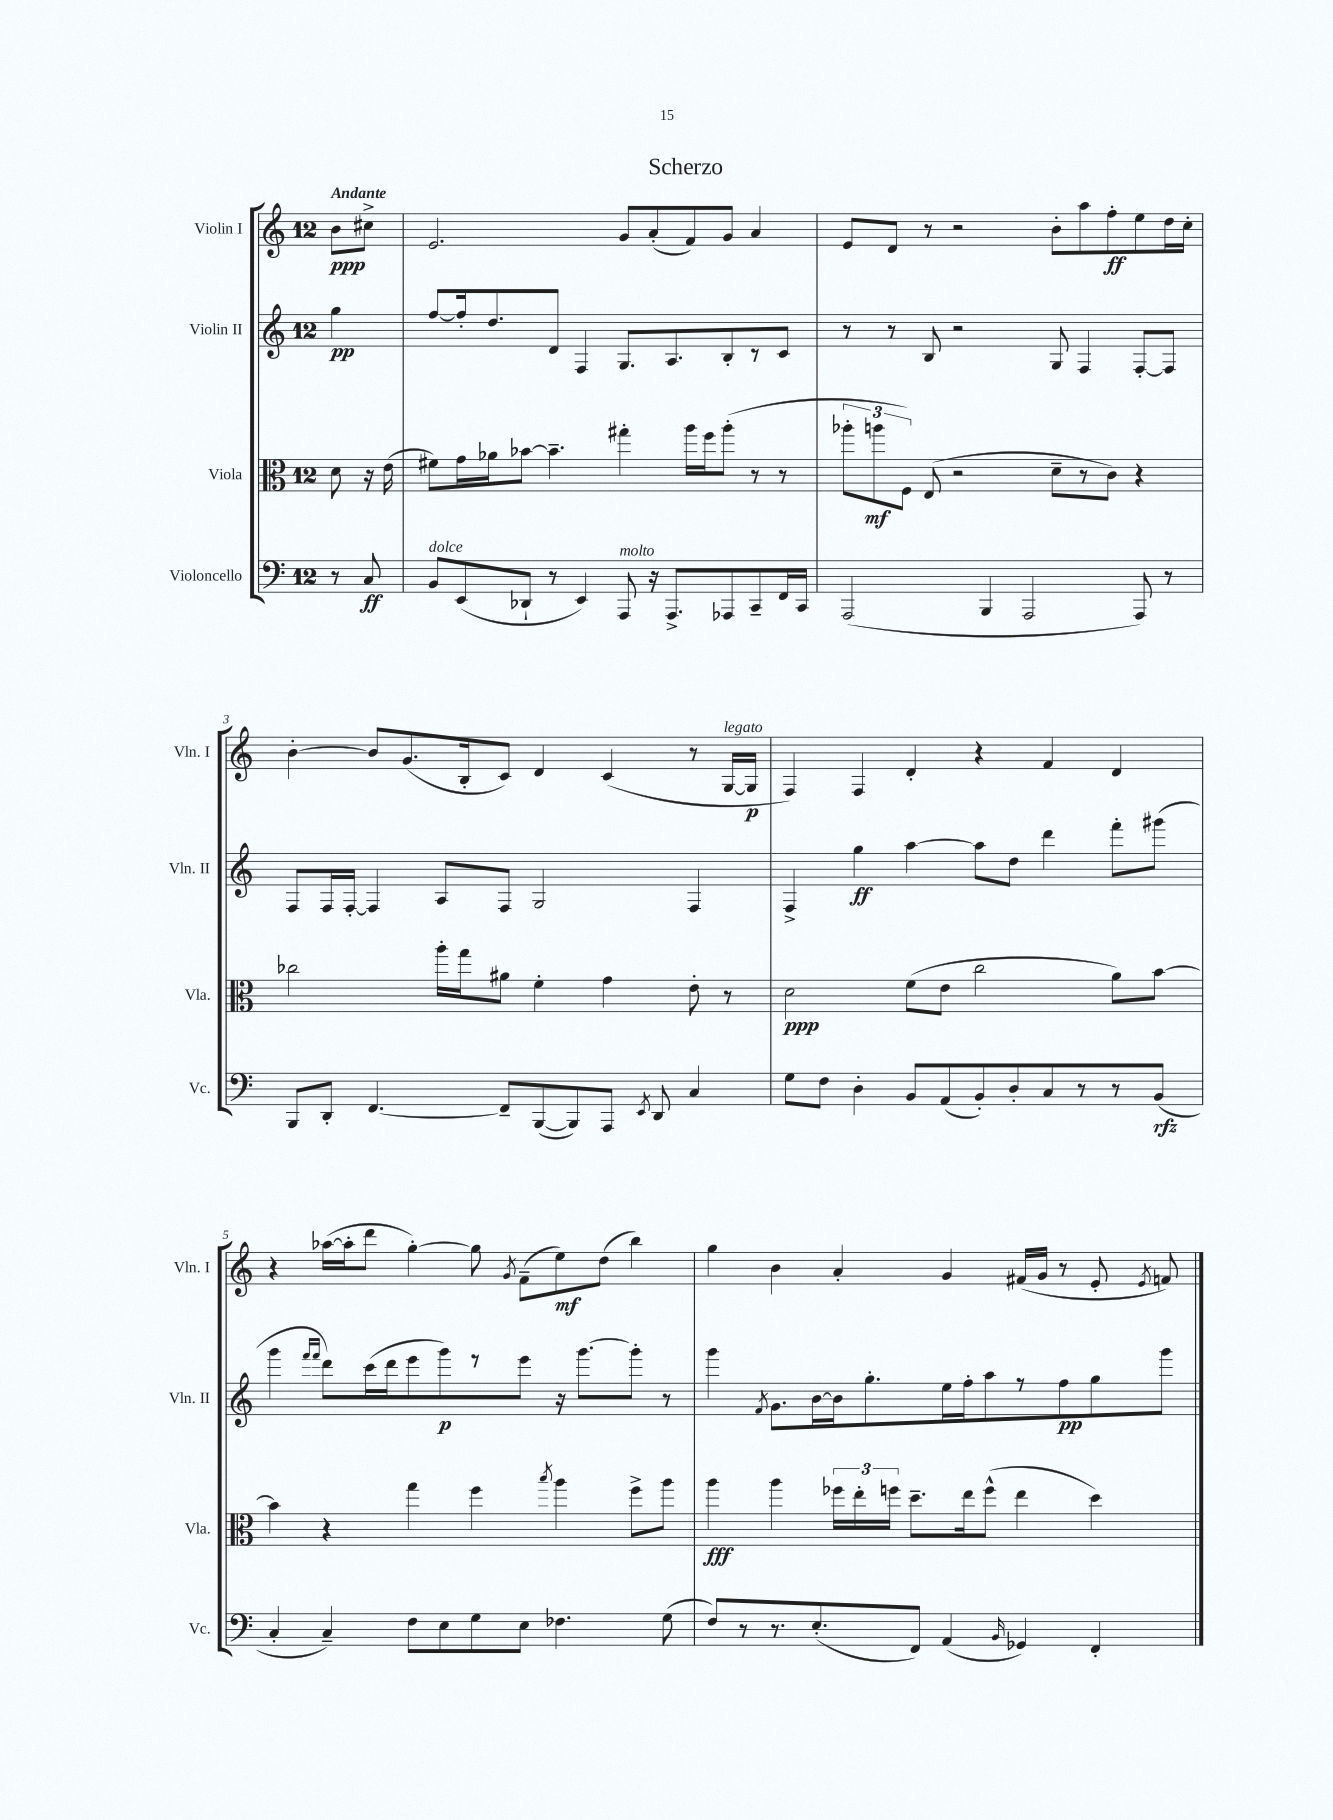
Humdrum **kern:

**kern	**dynam	**kern	**dynam	**kern	**dynam	**kern	**dynam
*part4	*part4	*part3	*part3	*part2	*part2	*part1	*part1
*staff4	*staff4	*staff3	*staff3	*staff2	*staff2	*staff1	*staff1
*I"Violoncello	*	*I"Viola	*	*I"Violin II	*	*I"Violin I	*
*I'Vc.	*	*I'Vla.	*	*I'Vln. II	*	*I'Vln. I	*
*clefF4	*	*clefC3	*	*clefG2	*	*clefG2	*
*k[]	*	*k[]	*	*k[]	*	*k[]	*
*M12/8	*	*M12/8	*	*M12/8	*	*M12/8	*
=	=	=	=	=	=	=	=
!	!	!	!	!	!	!LO:TX:a:B:t=Andante	!
8r	.	8d\	.	4gg\	pp	8b\L	ppp
8C/	ff	16r	.	.	.	8cc#X^\J	.
.	.	(16e\	.	.	.	.	.
=1	=1	=1	=1	=1	=1	=1	=1
!LO:TX:a:i:t=dolce	!	!	!	!	!	!	!
8BB/L	.	8f#X\L)	.	[8ff/L	.	2.e/	.
(8EE/	.	16g\L	.	16ff'/k]	.	.	.
.	.	16a-X\J	.	8.dd/	.	.	.
8DD-X`/J	.	[8b-X\J	.	.	.	.	.
8r	.	4.b-~\]	.	8d/J	.	.	.
4EE/)	.	.	.	4F/	.	.	.
!LO:TX:a:i:t=molto	!	!	!	!	!	!	!
8AAA/	.	4gg#X'\	.	8.G/L	.	8g/L	.
16r	.	.	.	.	.	(8a'/	.
8.AAA^/L	.	.	.	8.A/	.	.	.
.	.	16aa\LL	.	.	.	8f/)	.
.	.	16ff\J	.	.	.	.	.
8AAA-X/	.	(8aa'\J	.	8B'/	.	8g/J	.
8CC~/	.	8r	.	8r	.	4a/	.
16FF/L	.	8r	.	8c/J	.	.	.
16CC/JJ	.	.	.	.	.	.	.
=2	=2	=2	=2	=2	=2	=2	=2
(2AAA/	.	12aa-X'\L	.	8r	.	8e/L	.
.	.	12aan\	mf	.	.	.	.
.	.	.	.	8r	.	8d/J	.
.	.	12F\J)	.	.	.	.	.
.	.	(8E/	.	8B/	.	8r	.
.	.	2r	.	2r	.	2r	.
4BBB/	.	.	.	.	.	.	.
2AAA/	.	.	.	.	.	.	.
.	.	8d~\L	.	8G/	.	8b'\L	.
.	.	8r	.	4F/	.	8aa\	.
.	.	8c\J)	.	.	.	8ff'\	ff
8AAA/)	.	4r	.	[8F'/L	.	8ee\	.
8r	.	.	.	8F/J]	.	16dd\L	.
.	.	.	.	.	.	16cc'\JJ	.
!!LO:LB:g=z
=3	=3	=3	=3	=3	=3	=3	=3
8BBB/L	.	2cc-X\	.	8F/L	.	[4b'\	.
8DD'/J	.	.	.	16F/L	.	.	.
.	.	.	.	[16F'/JJ	.	.	.
[4.FF/	.	.	.	4F/]	.	8b/L]	.
.	.	.	.	.	.	(8.g/	.
.	.	16aa'\LL	.	8A/L	.	.	.
.	.	16gg\J	.	.	.	16B'/k	.
8FF~/L]	.	8a#X\J	.	8F/J	.	8c/J)	.
([8BBB/	.	4f'\	.	2G/	.	4d/	.
8BBB/])	.	.	.	.	.	.	.
8AAA/J	.	4g\	.	.	.	(4c/	.
8qEE/	.	.	.	.	.	.	.
8DD/	.	.	.	.	.	.	.
4C/	.	8e'\	.	4F/	.	8r	.
!	!	!	!	!	!	!LO:TX:a:i:t=legato	!
.	.	8r	.	.	.	[16G/LL	.
.	.	.	.	.	.	16G/JJ]	p
=4	=4	=4	=4	=4	=4	=4	=4
8G\L	.	2d\	ppp	4F^/	.	4F/)	.
8F\J	.	.	.	.	.	.	.
4D'\	.	.	.	4gg\	ff	4F/	.
8BB/L	.	(8f\L	.	[4aa\	.	4d'/	.
(8AA/	.	8e\J	.	.	.	.	.
8BB'/)	.	2cc\	.	8aa\L]	.	4r	.
8D'/	.	.	.	8dd\J	.	.	.
8C/	.	.	.	4ddd\	.	4f/	.
8r	.	.	.	.	.	.	.
8r	.	8a\L)	.	8fff'\L	.	4d/	.
(8BB/J	rfz	[8b\J	.	(8ggg#X\J	.	.	.
!!LO:LB:g=z
=5	=5	=5	=5	=5	=5	=5	=5
4C'/	.	4b\]	.	4ggg\	.	4r	.
.	.	.	.	16qqfff/LL	.	.	.
.	.	.	.	16qqfff/JJ	.	.	.
4C~/)	.	4r	.	8ddd\L)	.	([16aa-X\LL	.
.	.	.	.	.	.	16aa-'\J]	.
.	.	.	.	(16ccc\L	.	8ddd\J	.
.	.	.	.	16ddd\J	.	.	.
8F\L	.	4gg\	.	8eee\	.	[4gg'\)	.
8E\	.	.	.	8ggg\)	p	.	.
8G\	.	4ff\	.	8r	.	8gg\]	.
.	.	.	.	.	.	8qg/	.
8E\J	.	.	.	8eee\J	.	(8f~\L	.
.	.	8qbb/	.	.	.	.	.
4.F-X\	.	4aa\	.	16r	.	8ee\)	mf
.	.	.	.	[8.ggg\L	.	.	.
.	.	.	.	.	.	(8dd\J	.
.	.	8ff^\L	.	8ggg'\J]	.	4bb\)	.
(8G\	.	8aa\J	.	8r	.	.	.
=6	=6	=6	=6	=6	=6	=6	=6
8F/L)	.	4aa\	fff	4ggg\	.	4gg\	.
8r	.	.	.	.	.	.	.
.	.	.	.	8qf/	.	.	.
8.r	.	4aa\	.	8.g\L	.	4b\	.
(8.E'/	.	.	.	[16b\L	.	.	.
.	.	24ff-X\LL	.	16b\J]	.	4a'/	.
.	.	24ee'\	.	.	.	.	.
.	.	.	.	8.gg'\	.	.	.
.	.	24ffn\JJ	.	.	.	.	.
8FF/J)	.	8.dd~\L	.	.	.	.	.
(4AA/	.	.	.	16ee\L	.	4g/	.
.	.	16ee\k	.	16ff'\J	.	.	.
.	.	(8ff^^\J	.	8aa\	.	.	.
16qqBB/	.	.	.	.	.	.	.
4GG-X/)	.	4ee\	.	8r	.	(16f#X/LL	.
.	.	.	.	.	.	16g/JJ	.
.	.	.	.	8ff\	pp	8r	.
4FF'/	.	4dd\)	.	8gg\	.	8e'/	.
.	.	.	.	.	.	8qe/	.
.	.	.	.	8ggg\J	.	8fn/)	.
==	==	==	==	==	==	==	==
*-	*-	*-	*-	*-	*-	*-	*-
